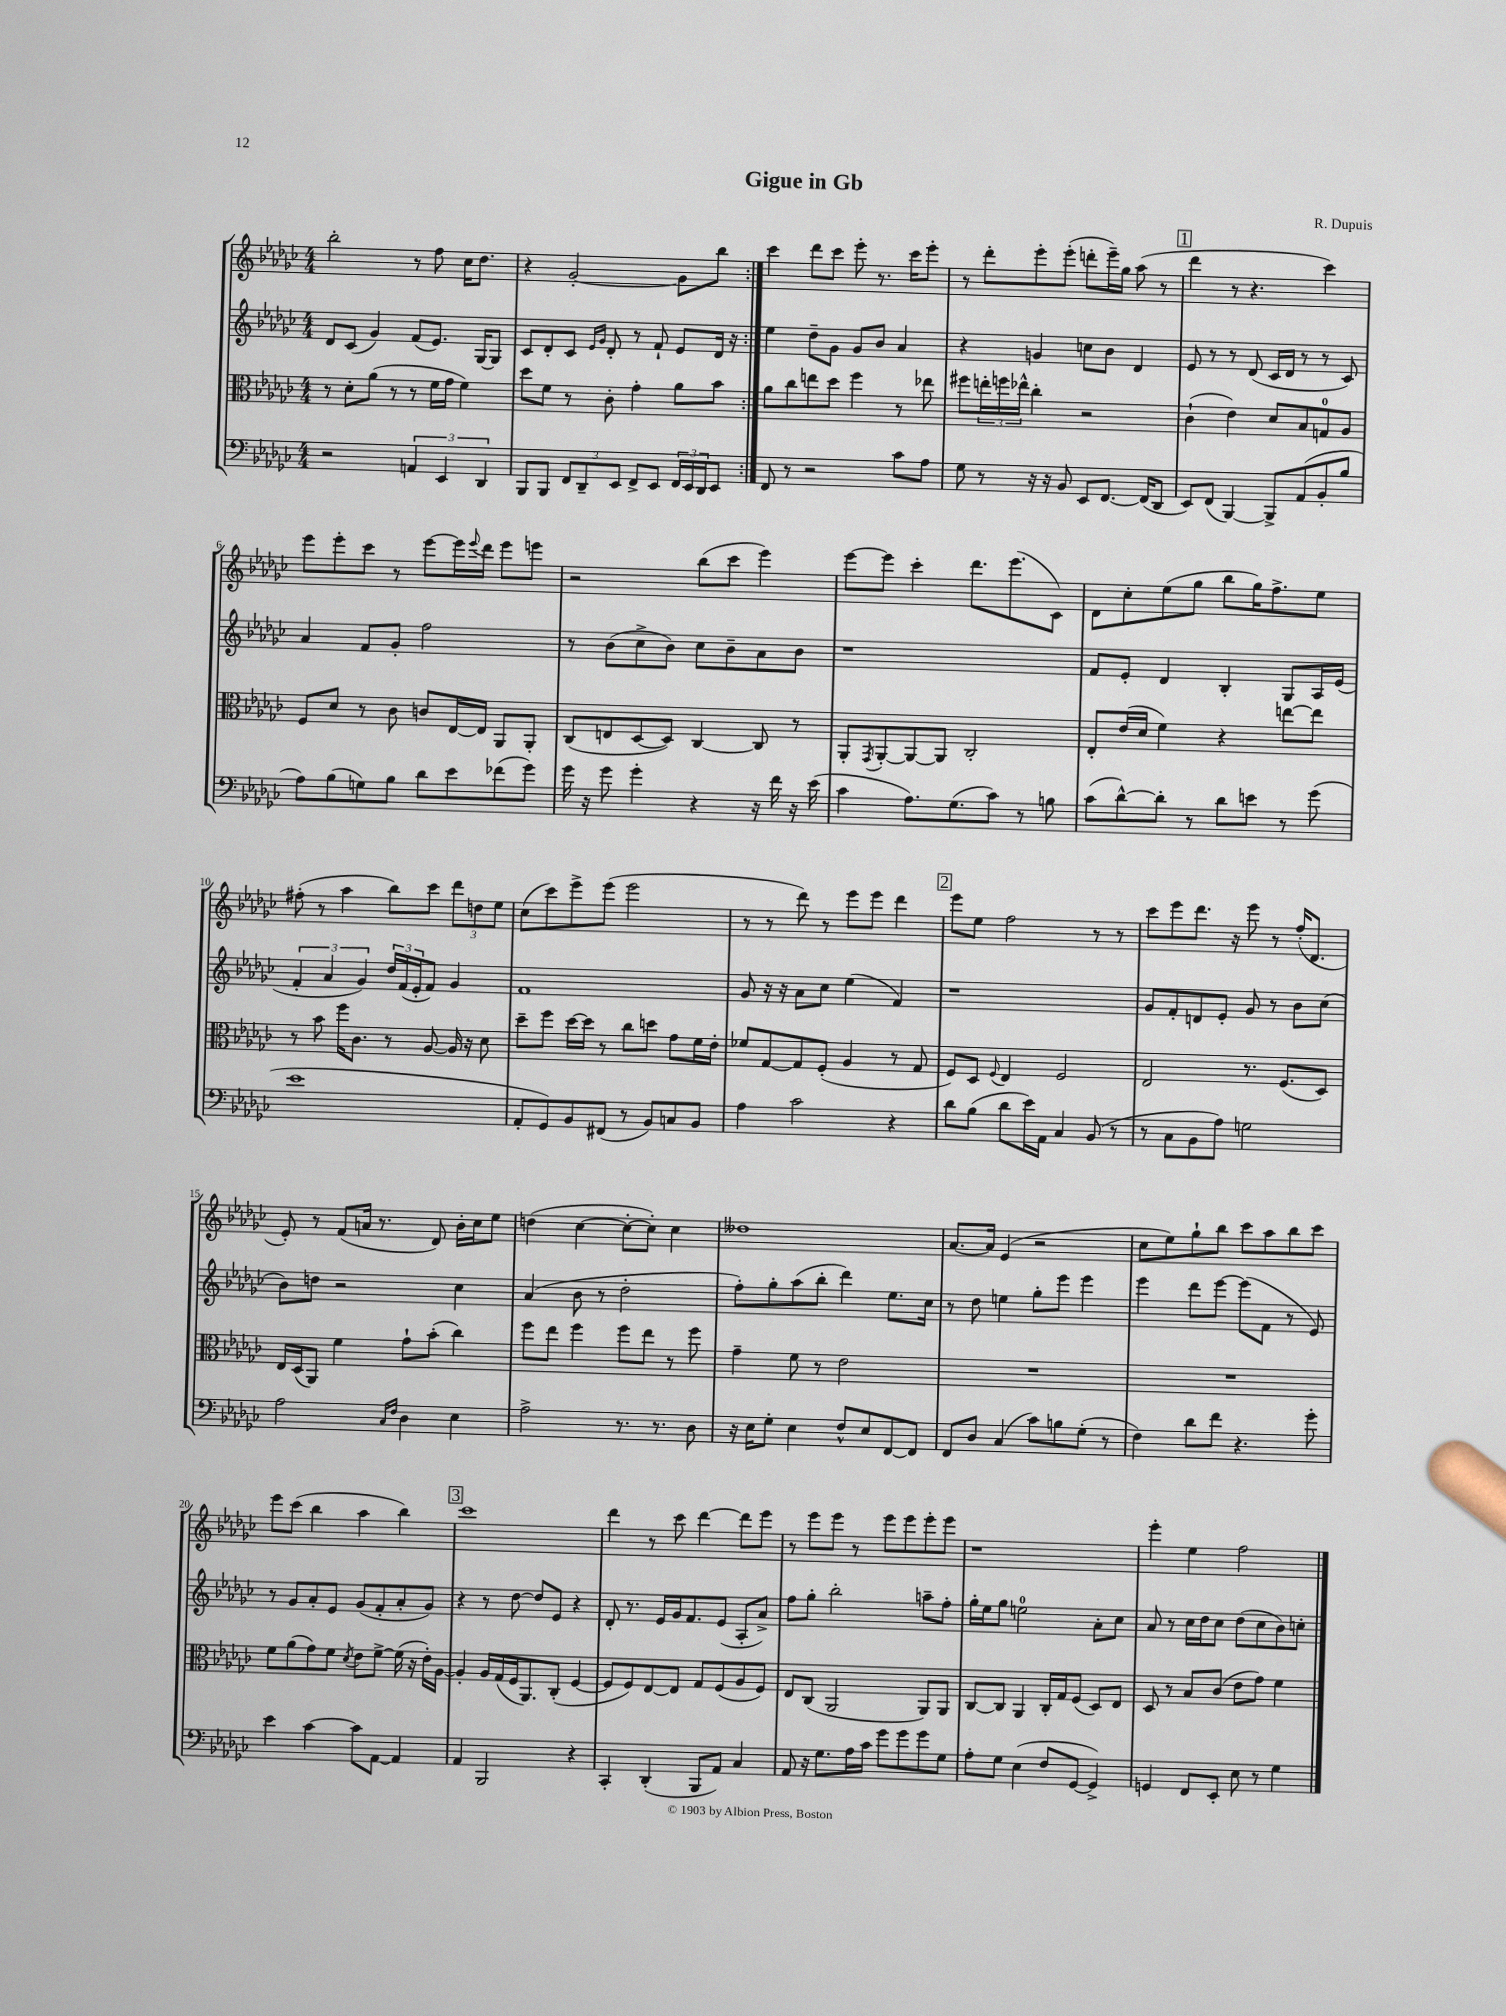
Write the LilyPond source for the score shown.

\header { title = "Gigue in Gb" composer = "R. Dupuis" }
<<
\new StaffGroup <<
\new Staff = "s0" {
    \clef treble \key ges \major \numericTimeSignature \time 4/4
    \repeat volta 2 { bes''2-. r8 f''8 ces''16 des''8. |
    r4 ges'2~-. ges'8 bes''8 | }
    ces'''4 des'''8 ces'''8 ees'''8-. r8. ces'''16 ees'''8-. |
    r8 des'''8-. ees'''8-. ees'''8-.( d'''8-. ees'''16--) ges''16 aes''8( r8 |
    \mark \markup { \box "1" } des'''4 r8 r4. ces'''4) |
    ees'''8 ees'''8-. ces'''8 r8 ees'''8~ ees'''16 \appoggiatura { ees'''8 } des'''16 ees'''8 e'''8 |
    r2 bes''8( ces'''8 ees'''4) |
    ees'''8~ ees'''8 ces'''4-. des'''8. ees'''8.( ces'8) |
    des'8 ces''8-. ees''8( ges''8 bes''8 ges''16) f''8.-> ees''8 |
    fis''8-.( r8 aes''4 bes''8) ces'''8 \tuplet 3/2 { des'''8 d''8 ees''8 } |
    ces''8( ces'''8) ees'''8-> ees'''8( ees'''2 |
    r8 r8 des'''8) r8 ees'''8 ees'''8 des'''4 |
    \mark \markup { \box "2" } ees'''8 ees''8 f''2 r8 r8 |
    ces'''8 ees'''8 des'''8. r16 ees'''8 r8 f''16-.( des'8. |
    ees'8-.) r8 f'8( a'16 r8. des'8) bes'16-. ces''16 ees''8 |
    d''4( ces''4~ ces''8~-. ces''8-.) ces''4 |
    deses''1 |
    aes'8.~ aes'16 ees'4( r2 |
    ces''8 ees''8) ges''8-! bes''8 ces'''8 aes''8 bes''8 ces'''8 |
    ees'''8 ces'''8( bes''4 aes''4 bes''4) |
    \mark \markup { \box "3" } ces'''1 |
    des'''4 r8 ces'''8 des'''4~ des'''8 ees'''8 |
    r8 ees'''8 ees'''8 r8 ees'''8 ees'''8 ees'''8-. ees'''8 |
    r1 |
    ees'''4-. ees''4 f''2 \bar "|." |
}
\new Staff = "s1" {
    \clef treble \key ges \major \numericTimeSignature \time 4/4
    \repeat volta 2 { des'8 ces'8( ges'4) f'8( ees'8.) ges16~ ges8 |
    ces'8 des'8-. ces'8 \grace { ees'16 ges'16 } des'8-. r8 f'8-! ees'8 des'16 r16 | }
    ees''4 des''8-- ges'8 ges'8 bes'8 aes'4 |
    r4 g'4 c''8 bes'8 des'4 |
    \mark \markup { \box "1" } ees'8 r8 r8 des'8( ces'16 des'16 r8 r8 ces'8) |
    aes'4 f'8 ges'8-. f''2 |
    r8 bes'8( ces''8-> bes'8) ces''8 bes'8-- aes'8 bes'8 |
    r1 |
    f'8 ees'8-. des'4 bes4-. ges8 aes16 ees'16( |
    \tuplet 3/2 { f'4-. aes'4 ges'4) } \tuplet 3/2 { des''16 f'16( ees'16-. } f'8) ges'4 |
    f'1 |
    ges'8 r16 r16 aes'8 ces''8 ees''4( f'4) |
    \mark \markup { \box "2" } r1 |
    ges'8 f'8-. d'8 ees'8-. ges'8 r8 bes'8 ces''8( |
    bes'8) d''8 r2 ces''4 |
    aes'4( bes'8 r8 des''2-. |
    f''8-.) ges''8-. aes''8( bes''8-. des'''4) ees''8. ces''16 |
    r8 des''8 e''4 ges''8-. ees'''8 ees'''4 |
    ees'''4 des'''8 ees'''8~ ees'''8( f'8 r8 ees'8) |
    r8 ges'8 aes'8-. ees'8 ges'8( f'8-. aes'8-. ges'8) |
    \mark \markup { \box "3" } r4 r8 des''8~ des''8 ees'8 r4 |
    des'8-. r8. ees'16 ges'16 f'8. ees'8( aes8-. aes'8->) |
    f''8 ges''8-. bes''2-. a''8-- f''8-. |
    ges''16-. ees''16 ges''8 e''2-0 aes'8-. ces''8 |
    aes'8 r8 ces''16 des''16 ces''8 des''8( ces''8 bes'8) c''8-. \bar "|." |
}
\new Staff = "s2" {
    \clef alto \key ges \major \numericTimeSignature \time 4/4
    \repeat volta 2 { r8 des'8-. aes'8( r8 r8 f'16 ges'16 f'4) |
    des''8 f'8 r8 ces'8-. ges'4-. aes'8 bes'8 | }
    aes'8 ces''8 e''8 des''8 f''4 r8 ees''8 |
    fis''8 \tuplet 3/2 { e''16-. f''16 ees''16-^ } ces''4-. r2 |
    \mark \markup { \box "1" } ces'4-!( ees'4) des'8 bes8 g8-0 aes8 |
    f8 des'8 r8 ces'8 c'8 ees16~ ees16 aes,8 aes,8-. |
    ces8( e8 des8~ des8) ces4~ ces8 r8 |
    aes,8-. \acciaccatura { ges,8 } aes,8~-. aes,8~ aes,8 ces2-. |
    ees8-. ees'16( des'16 f'4) r4 e''8~ e''8 |
    r8 bes'8 f''16 ces'8. r8 aes8~ aes16 r16 des'8 |
    des''8-- f''8 des''16~ des''16 r8 ces''8 d''8 ges'8 f'16 ees'16-. |
    fes'8 ges8~ ges8 f8-.( aes4 r8 ges8 |
    \mark \markup { \box "2" } f8) des8 \appoggiatura { f8 } ees4 f2 |
    ees2 r8. f8.( des8) |
    ees16 des16( aes,8) f'4 ges'8-! bes'8-.( ces''4) |
    f''8 ees''8 f''4 f''8 ees''8 r8 f''8 |
    ges'4-- f'8 r8 ees'2 |
    R1 |
    R1 |
    f'8 aes'8( ges'8) f'8 \acciaccatura { des'8 } ees'8 f'8~-> f'16( r16 ees'16-.) aes16~ |
    \mark \markup { \box "3" } aes4-. aes16 ges16( f16 aes,8.) ces8-.( f4~ |
    f8 f8) ees8~ ees8 ges8 f8( aes8 f8) |
    ees8 ces8( aes,2 aes,8) aes,8 |
    ces8~ ces8 aes,4 ces16-. ges16 f8( des8) ees8 |
    des8 r8 bes8 ces'8( ees'8 ges'8) f'4 \bar "|." |
}
\new Staff = "s3" {
    \clef bass \key ges \major \numericTimeSignature \time 4/4
    \repeat volta 2 { r2 \tuplet 3/2 { a,4 ees,4 des,4 } |
    bes,,8 bes,,8 \tuplet 3/2 { f,8 des,8-- ees,8 } f,8-> ees,8 \tuplet 3/2 { f,16 ees,16 des,16 } ees,8 | }
    f,8 r8 r2 ces'8 aes8 |
    ges8 r8 r16 r16 bes,8 ees,8 f,8.~ f,16( des,8 |
    \mark \markup { \box "1" } ees,8) f,8( bes,,4~) bes,,8-> aes,8( bes,8-. bes8 |
    aes8) bes8( g8) bes8 des'8 ees'8 fes'8( ges'8) |
    ges'16 r16 ges'8 ges'4-. r4 r16 f'16 r16 ees'16( |
    ces'4 aes8.) ges8.( ces'8) r8 b8 |
    ces'8( des'8~-^) des'8-. r8 des'8 e'8 r8 ges'8( |
    ees'1 |
    aes,8-. ges,8) bes,8 fis,8( r8 bes,8) c8 bes,8 |
    aes4 ces'2 r4 |
    \mark \markup { \box "2" } des'8 bes8( des'8 ees'16) aes,16 ces4 bes,8( r8 |
    r8 ces8 bes,8 aes8) g2 |
    aes2 \grace { ces16 f16 } des4 ees4 |
    aes2-> r8. r8. des8 |
    r16 ees16 ges8-. ees4 f8-^ ees8 f,8~ f,8 |
    f,8 des8 ces4( ces'8) b8 ges8-.( r8 |
    f4) des'8 f'8 r4. ges'8-. |
    ees'4 ces'4~ ces'8 aes,8~ aes,4 |
    \mark \markup { \box "3" } aes,4 bes,,2 r4 |
    ces,4-. des,4-.( bes,,8 aes,8) ces4 |
    aes,8 r16 ges8. aes16 ces'16 ges'8 ges'8 ges'8 ges8 |
    aes8-. ges8 ees4( f8 ges,8~ ges,4->) |
    g,4 f,8 ees,8-. ees8 r8 ges4 \bar "|." |
}
>>
>>
